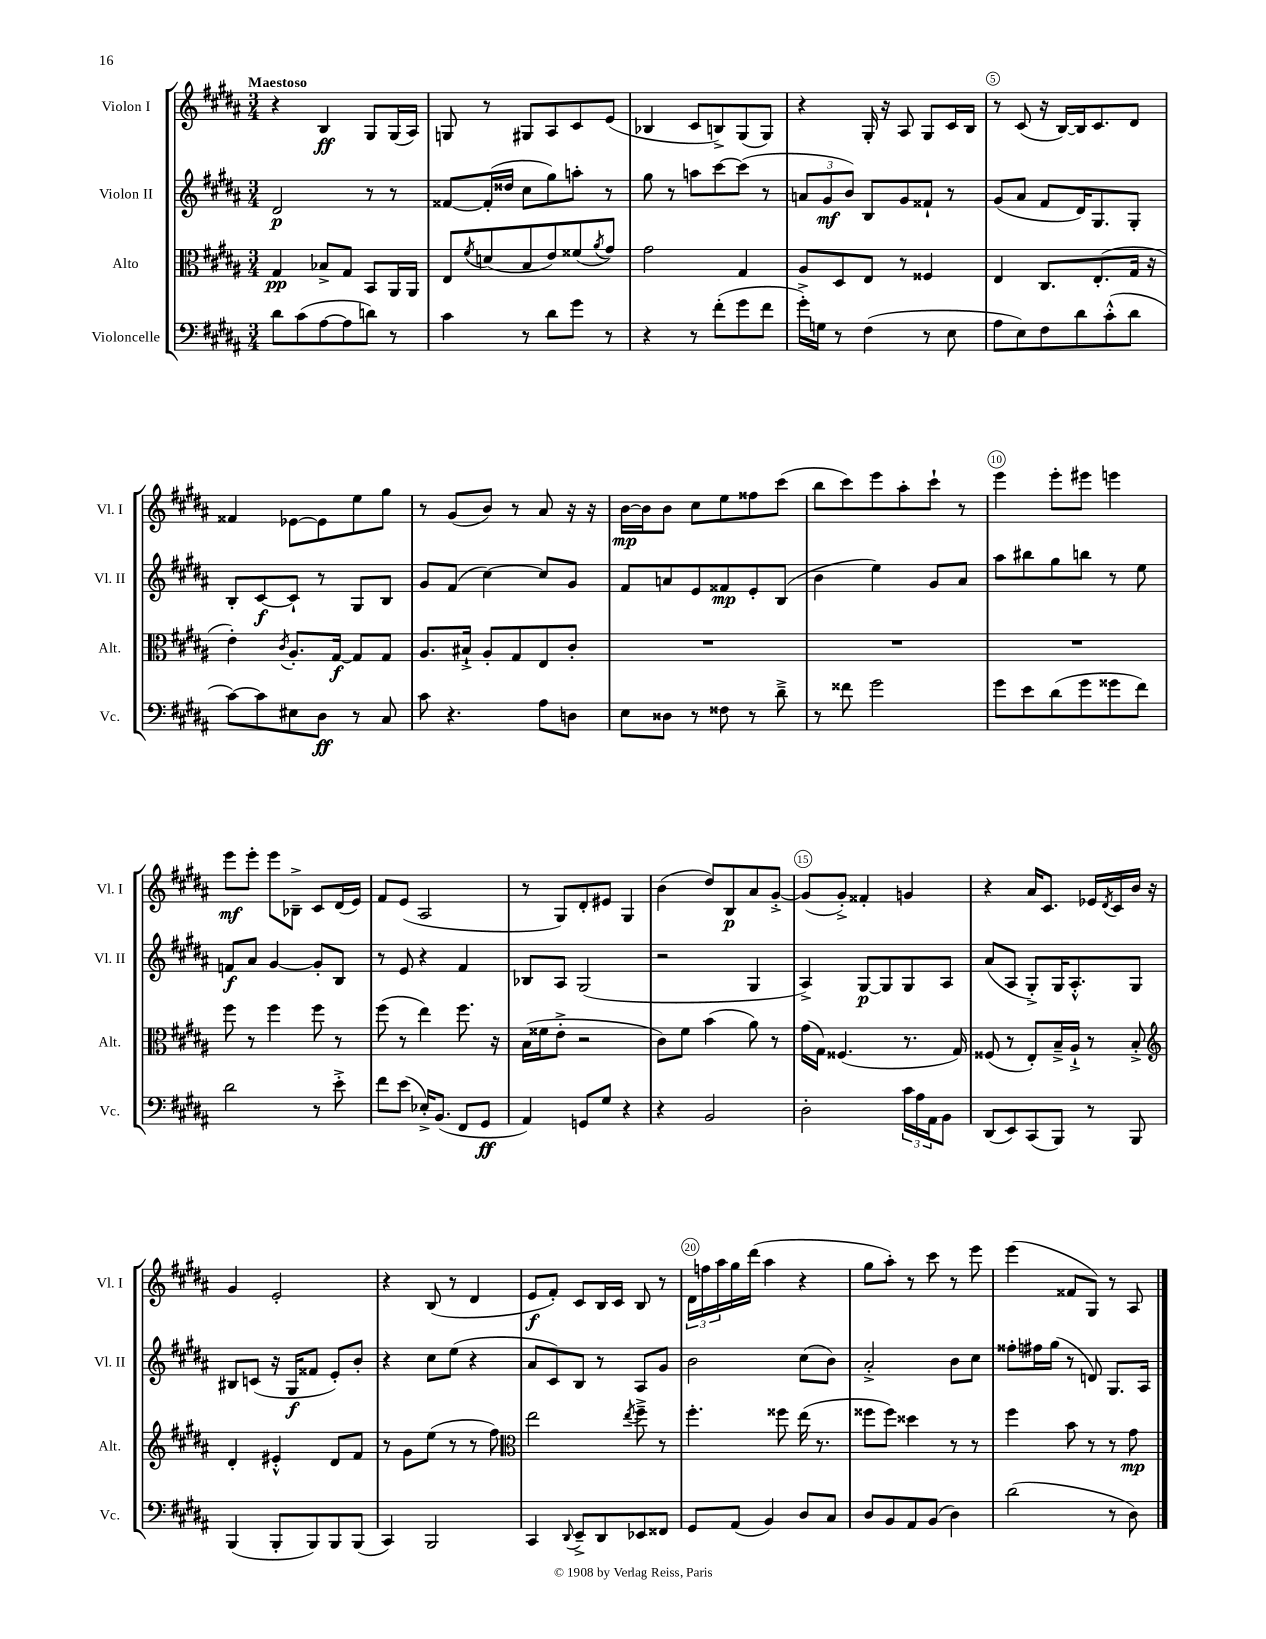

**kern	**dynam	**kern	**dynam	**kern	**dynam	**kern	**dynam
*part4	*part4	*part3	*part3	*part2	*part2	*part1	*part1
*staff4	*staff4	*staff3	*staff3	*staff2	*staff2	*staff1	*staff1
*I"Violoncelle	*	*I"Alto	*	*I"Violon II	*	*I"Violon I	*
*I'Vc.	*	*I'Alt.	*	*I'Vl. II	*	*I'Vl. I	*
*clefF4	*	*clefC3	*	*clefG2	*	*clefG2	*
*k[f#c#g#d#a#]	*	*k[f#c#g#d#a#]	*	*k[f#c#g#d#a#]	*	*k[f#c#g#d#a#]	*
*M3/4	*	*M3/4	*	*M3/4	*	*M3/4	*
=1	=1	=1	=1	=1	=1	=1	=1
!	!	!	!	!	!	!LO:TX:a:B:t=Maestoso	!
8d#\L	.	4G#/	pp	2d#/	p	4r	.
(8c#\	.	.	.	.	.	.	.
[8A#\	.	8B-X^/L	.	.	.	4B/	ff
8A#\]	.	8G#/J	.	.	.	.	.
8dn\J)	.	8BB/L	.	8r	.	8G#/L	.
8r	.	16AA#/L	.	8r	.	(16G#/L	.
.	.	16AA#/JJ	.	.	.	16A#/JJ)	.
=2	=2	=2	=2	=2	=2	=2	=2
4c#\	.	8E/L	.	[8f##X/L	.	8Gn/	.
.	.	8qf#/	.	.	.	.	.
.	.	(8dn/	.	(16f##'/L]	.	8r	.
.	.	.	.	16dd##X/JJ	.	.	.
8r	.	8B/	.	8cc#\L	.	8G#X/L	.
8d#\L	.	8e/)	.	8gg#\)	.	8A#/	.
8g#\J	.	(8f##X/	.	8aan'\J	.	8c#/	.
.	.	8qa#/	.	.	.	.	.
8r	.	8g#/J)	.	8r	.	(8e/J	.
=3	=3	=3	=3	=3	=3	=3	=3
4r	.	2g#\	.	8gg#\	.	4B-X/	.
.	.	.	.	8r	.	.	.
8r	.	.	.	8aan\L	.	8c#/L	.
(8f#'\L	.	.	.	[8ccc#\	.	8Bn^/)	.
8g#\	.	4G#/	.	(8ccc#\J]	.	(8G#/	.
8f#\J	.	.	.	8r	.	8G#/J)	.
=4	=4	=4	=4	=4	=4	=4	=4
16g#'^\LL)	.	8A#/L	.	12an/L	.	4r	.
16Gn\JJ	.	.	.	.	.	.	.
.	.	.	.	12g#/	mf	.	.
8r	.	8D#/	.	.	.	.	.
.	.	.	.	12b/J)	.	.	.
(4F#\	.	8E/J	.	8B/L	.	16G#'/	.
.	.	.	.	.	.	16r	.
.	.	8r	.	8g#/	.	8A#/	.
8r	.	4F##X/	.	8f##X`/J	.	8G#/L	.
8E\	.	.	.	8r	.	16c#/L	.
.	.	.	.	.	.	16B/JJ	.
=5	=5	=5	=5	=5	=5	=5	=5
8A#\L	.	4E/	.	(8g#/L	.	8r	.
8E\)	.	.	.	8a#/J	.	(8c#/	.
8F#\	.	8.C#/L	.	8f#/L	.	16r	.
.	.	.	.	.	.	[16B/LL)	.
8d#\	.	.	.	16d#/K)	.	16B/J]	.
.	.	(8.E'/	.	8.G#/	.	8.c#/	.
(8c#'^^\	.	.	.	.	.	.	.
8d#\J	.	16G#/Jk	.	8G#'/J	.	8d#/J	.
.	.	16r	.	.	.	.	.
!!LO:LB:g=z
=6	=6	=6	=6	=6	=6	=6	=6
[8c#\L)	.	4e'\)	.	8B'/L	.	4f##X/	.
8c#\]	.	.	.	[8c#/	f	.	.
.	.	8qc#/	.	.	.	.	.
8E#X\	.	8.A#'/L	.	8c#`/J]	.	[8e-X\L	.
8D#\J	ff	.	.	8r	.	8e-\]	.
.	.	[16G#/Jk	f	.	.	.	.
8r	.	8G#/L]	.	8G#/L	.	8ee\	.
8C#/	.	8G#/J	.	8B/J	.	8gg#\J	.
=7	=7	=7	=7	=7	=7	=7	=7
8c#\	.	8.A#/L	.	8g#/L	.	8r	.
4.r	.	.	.	(8f#/J	.	(8g#/L	.
.	.	16B#X`^/Jk	.	.	.	.	.
.	.	8A#'/L	.	[4cc#\)	.	8b/J)	.
.	.	8G#/	.	.	.	8r	.
8A#\L	.	8E/	.	8cc#/L]	.	8a#/	.
8Dn\J	.	8c#'/J	.	8g#/J	.	16r	.
.	.	.	.	.	.	16r	.
=8	=8	=8	=8	=8	=8	=8	=8
8E\L	.	2.r	.	8f#/L	.	[16b\LL	mp
.	.	.	.	.	.	16b\J]	.
8D##X\J	.	.	.	8an/	.	8b\J	.
8r	.	.	.	8e/	.	8cc#\L	.
8F##X\	.	.	.	8f##X/	mp	8ee\	.
8r	.	.	.	8e'/	.	8ff##X\	.
8d#~^\	.	.	.	(8B/J	.	(8ccc#\J	.
=9	=9	=9	=9	=9	=9	=9	=9
8r	.	2.r	.	4b\	.	8bb\L	.
8f##X\	.	.	.	.	.	8ccc#\)	.
2g#\	.	.	.	4ee\)	.	8eee\	.
.	.	.	.	.	.	8aa#'\	.
.	.	.	.	8g#/L	.	8ccc#`\J	.
.	.	.	.	8a#/J	.	8r	.
=10	=10	=10	=10	=10	=10	=10	=10
8g#\L	.	2.r	.	8aa#\L	.	4eee\	.
8e\	.	.	.	8bb#X\	.	.	.
(8d#\	.	.	.	8gg#\	.	8eee'\L	.
8g#\	.	.	.	8bbn\J	.	8eee#X\J	.
8g##X\	.	.	.	8r	.	4eeen\	.
8f#\J)	.	.	.	8ee\	.	.	.
!!LO:LB:g=z
=11	=11	=11	=11	=11	=11	=11	=11
2d#\	.	8ff#\	.	8fn/L	f	8eee\L	mf
.	.	8r	.	8a#/J	.	8eee'\J	.
.	.	4ff#\	.	[4g#/	.	8eee\L	.
.	.	.	.	.	.	8B-X~^\J	.
8r	.	8ff#\	.	8g#'/L]	.	8c#/L	.
8e'^\	.	8r	.	8B/J	.	(16d#/L	.
.	.	.	.	.	.	16e/JJ)	.
=12	=12	=12	=12	=12	=12	=12	=12
8f#\L	.	(8ff#\	.	8r	.	8f#/L	.
(8e\J	.	8r	.	8e/	.	(8e/J	.
16E-X'^/KL)	.	4ee\)	.	4r	.	2A#/	.
(8.BB/J	.	.	.	.	.	.	.
8FF#/L	.	8.ff#\	.	4f#/	.	.	.
8GG#/J	ff	.	.	.	.	.	.
.	.	16r	.	.	.	.	.
=13	=13	=13	=13	=13	=13	=13	=13
4AA#/)	.	(16B\LL	.	8B-X/L	.	8r	.
.	.	16f##X\J	.	.	.	.	.
.	.	8e'^\J	.	8A#/J	.	8G#/L)	.
8GGn/L	.	2r	.	(2G#/	.	8d#'/	.
8G#/J	.	.	.	.	.	8e#X/J	.
4r	.	.	.	.	.	4G#/	.
=14	=14	=14	=14	=14	=14	=14	=14
4r	.	8c#\L)	.	2r	.	(4b\	.
.	.	8f#\J	.	.	.	.	.
2BB/	.	(4b\	.	.	.	8dd#/L)	.
.	.	.	.	.	.	8B/	p
.	.	8a#\)	.	4G#/	.	8a#/	.
.	.	8r	.	.	.	[8g#'^/J	.
=15	=15	=15	=15	=15	=15	=15	=15
2D#'\	.	(16g#\LL	.	4A#^/)	.	(8g#/L]	.
.	.	16G#\JJ)	.	.	.	.	.
.	.	(4.F##X/	.	.	.	8g#'^/J)	.
.	.	.	.	[8G#/L	p	4f##X'/	.
.	.	.	.	8G#/]	.	.	.
24c#\LL	.	8.r	.	8G#/	.	4gn/	.
24A#\	.	.	.	.	.	.	.
24AA#\J	.	.	.	.	.	.	.
8BB\J	.	.	.	8A#/J	.	.	.
.	.	16G#/)	.	.	.	.	.
=16	=16	=16	=16	=16	=16	=16	=16
(8DD#/L	.	(8F##X/	.	(8a#/L	.	4r	.
8EE/)	.	8r	.	8A#/J	.	.	.
(8CC#/	.	8E'/L)	.	8G#'^/L)	.	16a#/KL	.
.	.	.	.	.	.	8.c#/J	.
8BBB/J)	.	16B~^/L	.	16G#/K	.	.	.
.	.	16A#`^/JJ	.	8.A#'^^/	.	.	.
8r	.	8r	.	.	.	16e-X/LL	.
.	.	.	.	.	.	8qd#/	.
.	.	.	.	.	.	16c#/	.
8BBB/	.	8B'^/	.	8G#/J	.	16b/JJ	.
.	.	.	.	.	.	16r	.
!!LO:LB:g=z
=17	=17	=17	=17	=17	=17	=17	=17
*	*	*clefG2	*	*	*	*	*
(4BBB/	.	4d#'/	.	8B#X/L	.	4g#/	.
.	.	.	.	(8cn/J	.	.	.
8BBB'/L	.	4e#X'^^/	.	16r	.	2e'/	.
.	.	.	.	16G#/KL	f	.	.
8BBB/)	.	.	.	8f##X/J	.	.	.
8BBB/	.	8d#/L	.	8e'/L)	.	.	.
(8BBB/J	.	8f#/J	.	8b'/J	.	.	.
=18	=18	=18	=18	=18	=18	=18	=18
4CC#/)	.	8r	.	4r	.	4r	.
.	.	8g#\L	.	.	.	.	.
2BBB/	.	(8ee\J	.	8cc#\L	.	(8B/	.
.	.	8r	.	(8ee\J	.	8r	.
.	.	8r	.	4r	.	4d#/	.
.	.	8ff#\)	.	.	.	.	.
=19	=19	=19	=19	=19	=19	=19	=19
*	*	*clefC3	*	*	*	*	*
4CC#/	.	2ee\	.	8a#/L	.	8e/L	f
.	.	.	.	8c#/)	.	8f#'/J)	.
8qqDD#/	.	.	.	.	.	.	.
8EE~^/L	.	.	.	8B/J	.	8c#/L	.
8DD#/	.	.	.	8r	.	16B/L	.
.	.	.	.	.	.	16c#/JJ	.
.	.	8qee/	.	.	.	.	.
8EE-X/	.	8ff#~^\	.	8A#/L	.	8B/	.
8FF##X/J	.	8r	.	8g#/J	.	8r	.
=20	=20	=20	=20	=20	=20	=20	=20
8GG#/L	.	4.ff#'\	.	2b\	.	24d#\LL	.
.	.	.	.	.	.	24ffn\	.
.	.	.	.	.	.	24aa#\	.
(8AA#/J	.	.	.	.	.	16gg#\	.
.	.	.	.	.	.	(16ddd#\JJ	.
4BB/)	.	.	.	.	.	4aa#\	.
.	.	8ff##X\	.	.	.	.	.
8D#/L	.	(16ee\	.	(8cc#\L	.	4r	.
.	.	8.r	.	.	.	.	.
8C#/J	.	.	.	8b\J)	.	.	.
=21	=21	=21	=21	=21	=21	=21	=21
8D#/L	.	8ff##X\L	.	2a#'^/	.	8gg#\L	.
8BB/	.	8ff##\J)	.	.	.	8aa#'\J)	.
8AA#/	.	4dd##X\	.	.	.	8r	.
(8BB/J	.	.	.	.	.	8ccc#\	.
4D#\)	.	8r	.	8b\L	.	8r	.
.	.	8r	.	8cc#\J	.	8eee\	.
=22	=22	=22	=22	=22	=22	=22	=22
(2d#\	.	4ff#\	.	8ff##X'\L	.	(4eee\	.
.	.	.	.	16ff#X\L	.	.	.
.	.	.	.	(16gg#\JJ	.	.	.
.	.	8b\	.	8r	.	8f##X/L	.
.	.	8r	.	8dn/)	.	8G#/J)	.
8r	.	8r	.	8.G#/L	.	8r	.
8D#\)	.	8g#\	mp	.	.	8A#/	.
.	.	.	.	16A#/Jk	.	.	.
==	==	==	==	==	==	==	==
*-	*-	*-	*-	*-	*-	*-	*-
